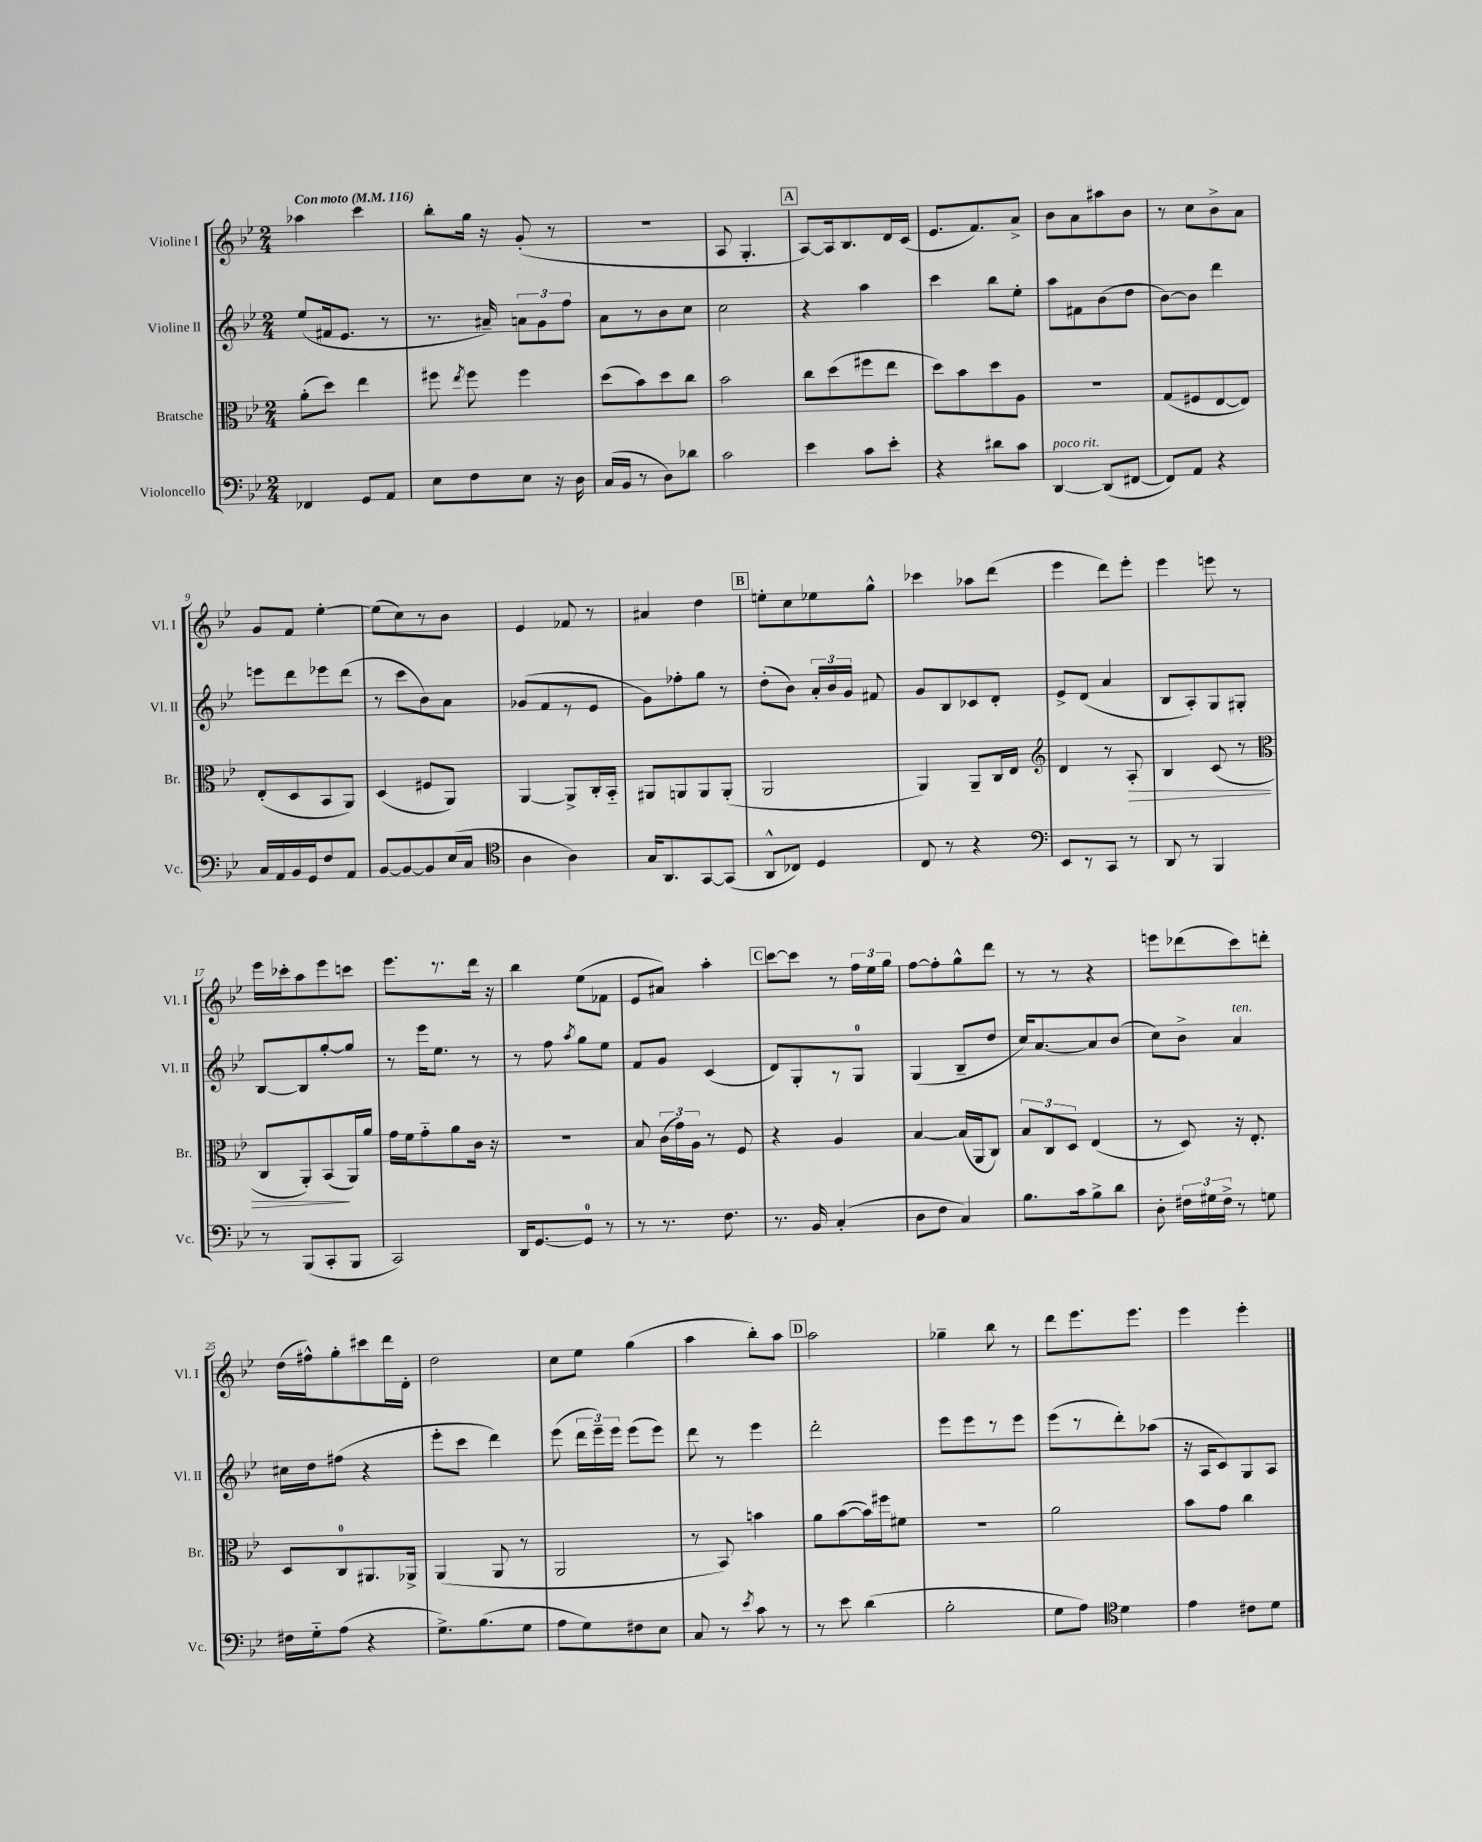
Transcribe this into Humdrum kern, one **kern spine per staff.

**kern	**kern	**kern	**kern
*staff4	*staff3	*staff2	*staff1
*clefF4	*clefC3	*clefG2	*clefG2
*k[b-e-]	*k[b-e-]	*k[b-e-]	*k[b-e-]
*M2/4	*M2/4	*M2/4	*M2/4
*MM116	*MM116	*MM116	*MM116
4FF-	(8a'	(8ee-	4aa-
.	8dd)	16f#	.
.	.	8.e-	.
8GG	4ee-	.	4ccc
8AA	.	8r	.
=	=	=	=
8E-	8ff#	8.r	8bb-'
.	8qee-	.	.
8F	8ff#	.	16gg
.	.	16a#~)	16r
8E-	4ff#	12a	(8g'
.	.	12g	.
16r	.	.	8r
.	.	12ff	.
16D	.	.	.
=	=	=	=
(16C	(8dd	8a	2r
16BB-	.	.	.
8r	8b-)	8r	.
8D)	8dd	8b-	.
8d-	8cc	8cc	.
=	=	=	=
2c	2b-	2cc	8A
.	.	.	4.G'
=	=	=	=
4e-	8cc	4r	[8A)
.	(8dd	.	16A]
.	.	.	8.B-
8c	8ff#	4aa	.
8e-'	8ee-	.	16d
.	.	.	(16c
=	=	=	=
4r	8dd)	4ccc	8.e-
.	8b-	.	.
.	.	.	8.f)
8d#	8dd	8bb-	.
8c	8A	8ee-'	8a^
=	=	=	=
[4DD	2r	8aa	8b-
.	.	8f#	8a
(8DD]	.	(8b-	8aa#
[8FF#	.	8dd	8b-
=	=	=	=
8FF#])	(8G	[8b-)	8r
8AA	8F#	8b-]	8cc
4r	[8E-	4ddd	8b-^
.	8E-])	.	8a
=	=	=	=
16C	(8E-'	8eee	8g
16AA	.	.	.
16BB-	8D	8ddd	8f
16GG	.	.	.
8F	8BB-	8eee-	[4ee-'
8AA	8AA)	(8ddd	.
=	=	=	=
[8BB-	(4D	8r	(8ee-]
8BB-_	.	8ccc	8cc)
8BB-]	8F#	8b-)	8r
(16E-	8AA)	8a	8b-
16C	.	.	.
=	=	=	=
*clefC4	*	*	*
4A	[4AA	(8g-	4e-
.	.	8f	.
4A)	8AA^]	8r	8f-
.	16C'	8e-	8r
.	16BB-'~	.	.
=	=	=	=
16G	8AA#	8g)	4a#
8.AA	.	.	.
.	8AA	8ff-'	.
[8GG	8AA	8gg	4dd
(8GG]	(8AA'	8r	.
=	=	=	=
8AA^^	2AA	(8dd'	8ee'
8C-)	.	8b-)	8cc
4D	.	24a'	8ee-
.	.	24b-	.
.	.	24g	.
.	.	8f#	8gg^^
=	=	=	=
8C	4AA)	8g	4ccc-
8r	.	8B-	.
4r	8AA~	8c-	8aa-
.	16C	8d'	(8ddd
.	16E-	.	.
=	=	=	=
*clefF4	*clefG2	*	*
8EE-	4d	8e-^	4eee-
8r	.	(8d	.
8CC	8r	4a	8ddd)
8r	8A'	.	8eee-'
=	=	=	=
8DD	4B-	8B-	4eee-
8r	.	8A')	.
4BBB-	(8c	8G	8eee
.	8r	8G#'	8r
=	=	=	=
*	*clefC3	*	*
8r	8C	[8B-	16eee-
.	.	.	16ccc-'
(8BBB-	8AA')	8B-]	8aa
8CC'	(8BB-	[8gg'	8eee-
8BBB-	16AA)	8gg]	8ccc
.	16a	.	.
=	=	=	=
2CC)	16g	8r	8.eee-
.	16f	.	.
.	8g'~	16eee-	.
.	.	8.ee-	8.r
.	8a	.	.
.	16c	8r	16ddd
.	16r	.	16r
=	=	=	=
16DD	2r	8r	4bb-
[8.GG	.	.	.
.	.	8ff	.
.	.	8qaa	.
8GG]	.	8gg	(8ee-
8r	.	8ee-	8f-
=	=	=	=
8r	8B-	8f	8e-
8.r	(24c	8g	8a#)
.	24g)	.	.
.	24A	.	.
.	8r	(4c	4aa'
8.F	.	.	.
.	8F	.	.
=	=	=	=
8.r	4r	8d)	[8ccc
.	.	8G'	8ccc]
16BB-	.	.	.
(4C'	4A	8r	8r
.	.	8G	24ff
.	.	.	24ee-
.	.	.	24gg
=	=	=	=
8D	[4B-	(4G	[8ff
8F	.	.	8ff']
4C)	(16B-]	8B-~	8gg^^
.	16AA	.	.
.	8C)	8dd	8ddd
=	=	=	=
8.B-	12B-	16cc)	8r
.	.	[8.a	.
.	12C	.	.
.	.	.	8r
.	12D	.	.
16c	.	.	.
8B-^	(4E-	8a]	4r
8d	.	(8b-	.
=	=	=	=
8D'	8r	8cc)	8eee
24F#	8D)	8b-^	(8ddd-
24G#	.	.	.
24F#^	.	.	.
8r	16r	4a	8ccc)
.	8.E-'	.	.
8G	.	.	8ddd'
=	=	=	=
16F#	8D	16cc#	(16dd
16G'~	.	16dd	16ff#^^)
(8A	8C	(8ff#	8gg'
4r	8.AA#	4r	8ccc#
.	.	.	16ddd
.	16AA-^	.	16d'
=	=	=	=
8.G^)	(4AA	8eee-'	2dd
.	.	8ccc	.
(8.B-	.	.	.
.	8AA	4ddd)	.
8G	8r	.	.
=	=	=	=
8A	2AA	(8eee-	8cc
8G)	.	24ddd	8ee-
.	.	24eee-~)	.
.	.	24eee-	.
8F#	.	(8eee-	(4gg
8E-	.	8eee-)	.
=	=	=	=
8C	8r	8ddd	4aa
8r	8BB-)	8r	.
8qe-	.	.	.
8c	4b	4eee-	8bb-')
8r	.	.	8aa
=	=	=	=
8r	8a	2ddd'	2aa
8e-	([8b-	.	.
(4d	16b-])	.	.
.	16ff#	.	.
.	8f#	.	.
=	=	=	=
2B-'	2r	8eee-	4gg-~
.	.	8eee-	.
.	.	8r	8bb-
.	.	8eee-	8r
=	=	=	=
8G	2a	(8eee-	8ddd
8A)	.	8r	8.eee-
*clefC4	*	*	*
4d	.	8ddd')	.
.	.	.	8.eee-
.	.	(8aa-	.
=	=	=	=
4e-	8b-	16r	4eee-
.	.	16A	.
.	8g	8c)	.
8c#	4cc	8G	4eee-'
8d	.	8A	.
==	==	==	==
*-	*-	*-	*-
